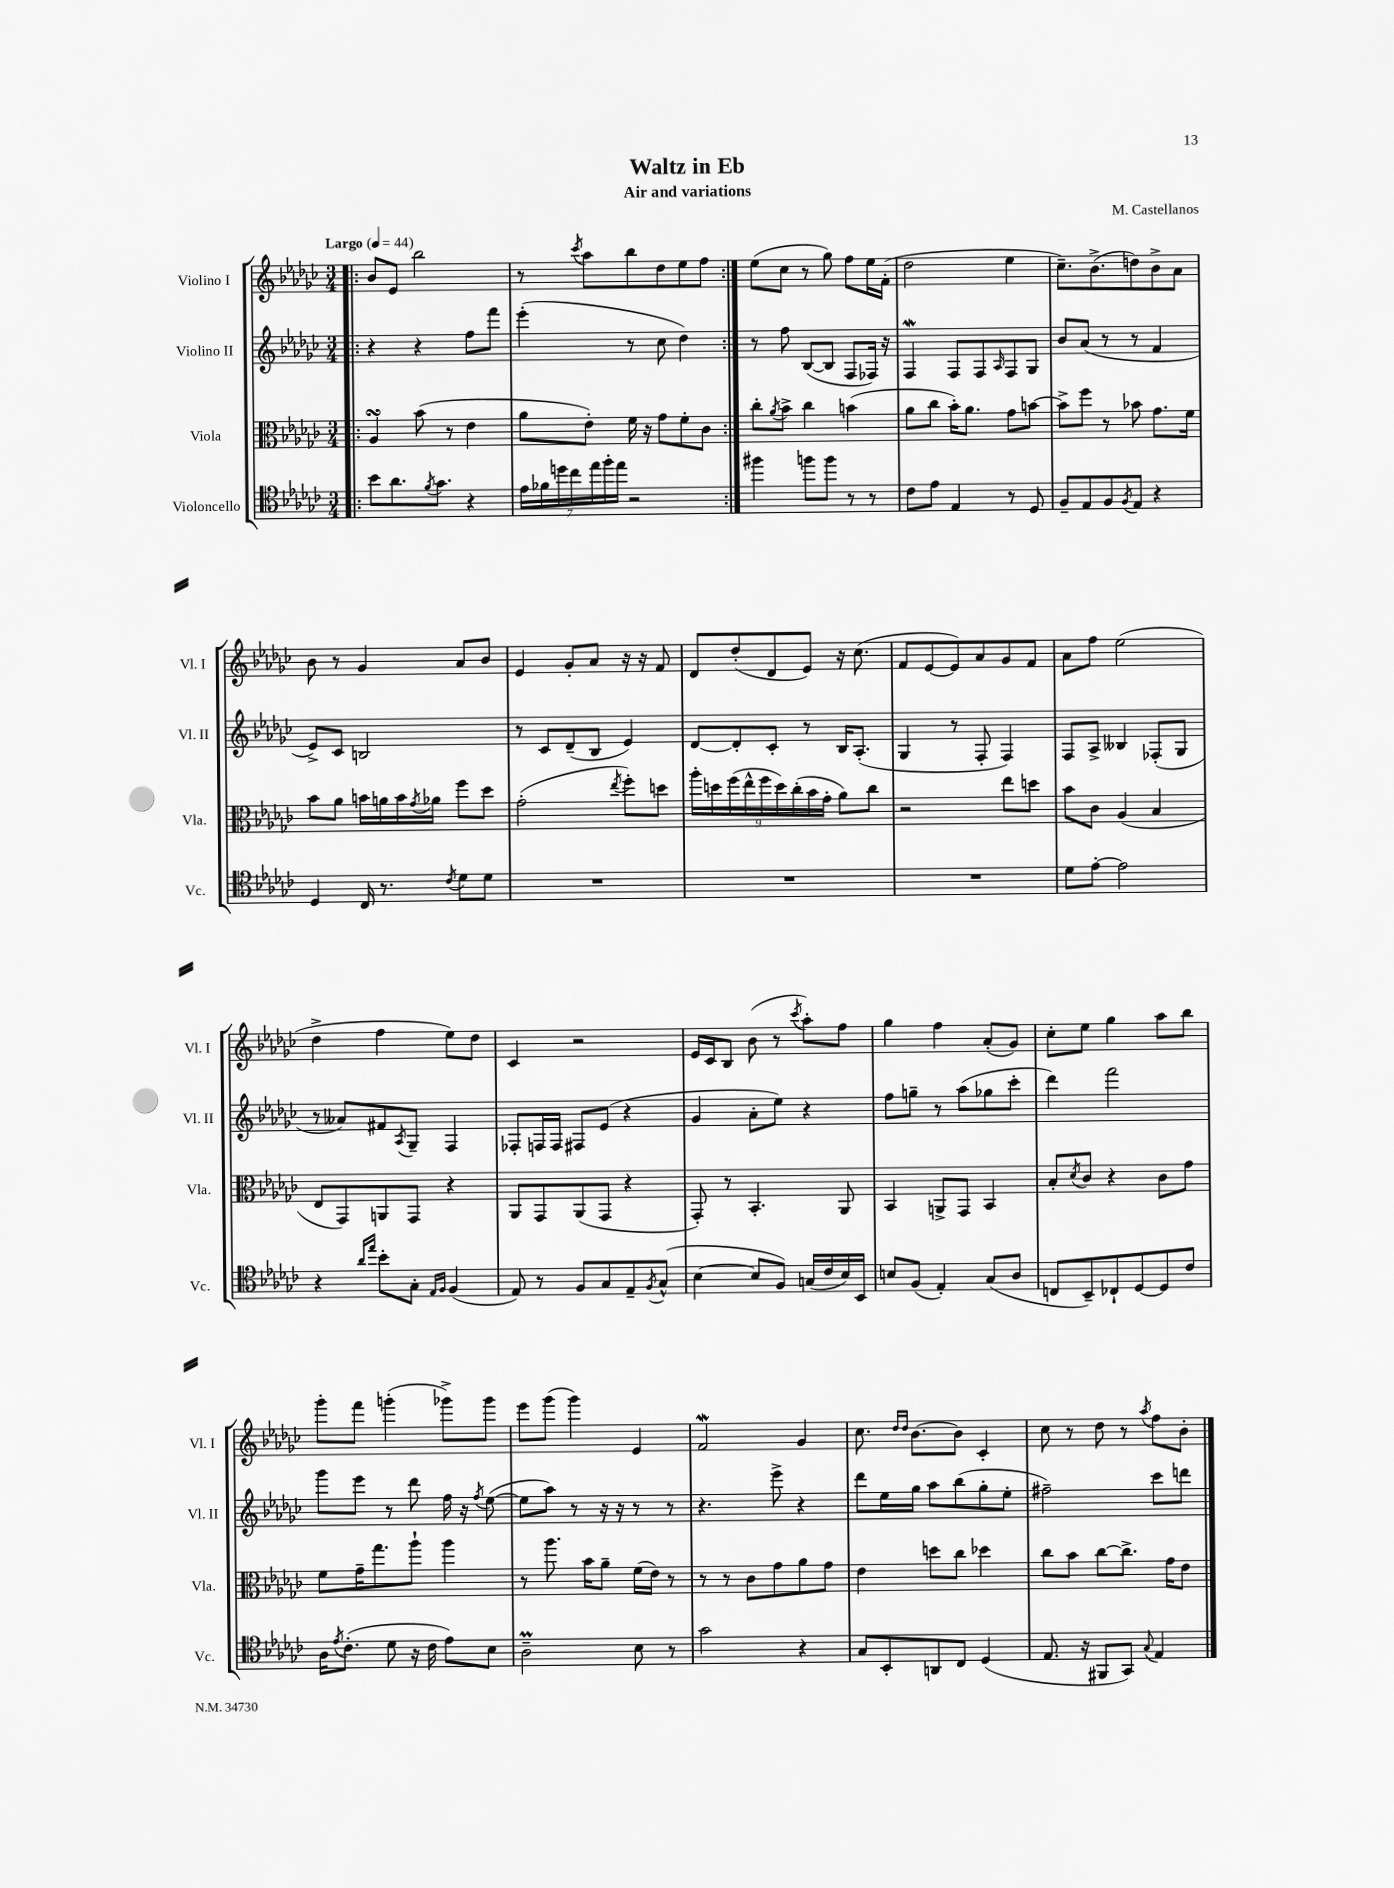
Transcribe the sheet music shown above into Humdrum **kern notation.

**kern	**kern	**kern	**kern
*part4	*part3	*part2	*part1
*staff4	*staff3	*staff2	*staff1
*I"Violoncello	*I"Viola	*I"Violino II	*I"Violino I
*I'Vc.	*I'Vla.	*I'Vl. II	*I'Vl. I
*clefC4	*clefC3	*clefG2	*clefG2
*k[b-e-a-d-g-c-]	*k[b-e-a-d-g-c-]	*k[b-e-a-d-g-c-]	*k[b-e-a-d-g-c-]
*M3/4	*M3/4	*M3/4	*M3/4
*MM44	*MM44	*MM44	*MM44
=1!|:	=1!|:	=1!|:	=1!|:
!	!	!	!LO:TX:a:B:t=Largo
8b-\L	4A-sSSS/	4r	8b-/L
8.a-\	.	.	8e-/J
.	(8b-\	4r	2bb-\
8qf/	.	.	.
8.g-\J	.	.	.
.	8r	.	.
4r	4e-\	8ff\L	.
.	.	8fff\J	.
=2	=2	=2	=2
28e-\LL	8a-\L	(4eee-'\	8r
28f-X\	.	.	.
28ddn\	.	.	.
28cc-\	.	.	.
.	.	.	8qccc-/
.	8e-'\J)	.	8aa-\L
28ee-\	.	.	.
28ff'\	.	.	.
28ee-\JJ	.	.	.
2r	16f\	8r	8bb-\
.	16r	.	.
.	8g-\L	8cc-\	8dd-\
.	8f'\	4dd-\)	8ee-\
.	8c-\J	.	8ff\J
=3:|!	=3:|!	=3:|!	=3:|!
4ff#X\	8cc-'\L	8r	(8ee-\L
.	8qa-/	.	.
.	8b-^\J	8ff\	8cc-\J
8ffn\L	4cc-\	([8B-/L	8r
8ff\J	.	8B-/J]	8gg-\)
8r	(4bn\	8F/L	8ff\L
8r	.	16F-X/Jk)	16ee-\L
.	.	16r	(16f'\JJ
=4	=4	=4	=4
8c-\L	8a-\L	4FW/	2dd-\
8e-\J	8cc-\J	.	.
4E-/	16b-'\KL)	8F/L	.
.	8.a-\J	.	.
.	.	8F/	.
.	.	16qqA-/	.
8r	8g-\L	8F/	4ee-\
8D-/	[8bn\J	8G-/J	.
=5	=5	=5	=5
8F~/L	8b^\L]	8b-/L	8.cc-~\L)
8E-/	8ff\J	(8a-/J	.
.	.	.	(8.b-^\
8F/	8r	8r	.
8qF/	.	.	.
8E-/J	8b-X\	8r	8ddn\)
4r	8.g-\L	4f/	8b-^\
.	.	.	8a-\J
.	16f\Jk	.	.
!!LO:LB:g=z
=6	=6	=6	=6
4D-/	8b-\L	8e-^/L)	8b-\
.	8a-\J	8c-/J	8r
16C-/	16bn\LL	2Bn/	4g-/
8.r	16an\	.	.
.	16b\	.	.
.	8qg-/	.	.
.	16a-X\JJ	.	.
8qc-/	.	.	.
8d-\L	8ff\L	.	8a-/L
8d-\J	8dd-\J	.	8b-/J
=7	=7	=7	=7
2.r	(2g-'\	8r	4e-/
.	.	8c-/L	.
.	.	(8d-~/	8g-'/L
.	.	8B-/J	8a-/J
.	8qee-/	.	.
.	8ff'\L)	4e-/)	16r
.	.	.	16r
.	8ddn\J	.	8f/
=8	=8	=8	=8
2.r	18aa-'\LL	[8d-/L	8d-/L
.	18ddn\	.	.
.	(18ff\	.	.
.	.	8d-'/]	(8dd-'/
.	18ee-^^\	.	.
.	18ff\	.	.
.	.	8c-'/J	8d-/
.	18dd\)	.	.
.	(18cc-'\	.	.
.	.	8r	8e-/J)
.	18b-\	.	.
.	18g-'\JJ	.	.
.	8a-\L)	16B-/KL	16r
.	.	(8.A-'/J	(8.cc-\
.	8cc-\J	.	.
=9	=9	=9	=9
2.r	2r	4G-/	8f/L
.	.	.	[8e-/
.	.	8r	8e-/])
.	.	8F'/	8a-/
.	8ee-\L	4F/)	8g-/
.	8ddn\J	.	8f/J
=10	=10	=10	=10
8d-\L	8b-\L	8F/L	8a-\L
[8e-'\J	8c-\J	8A-^/J	8ff\J
2e-\]	(4A-/	4B--X/	(2ee-\
.	4B-/	(8F-X'/L	.
.	.	8G-/J	.
!!LO:LB:g=z
=11	=11	=11	=11
4r	8E-/L	8r	4dd-^\
.	8GG-/)	8a--X/L)	.
16qqa-/LL	.	.	.
16qqee-/JJ	.	.	.
8b-'\L	8AAn/	8f#X/	4ff\
.	.	8qA-/	.
8G-'\J	8GG-/J	8G-~/J	.
16qqE-/LL	.	.	.
16qqF/JJ	.	.	.
(4F/	4r	4F/	8ee-\L)
.	.	.	8dd-\J
=12	=12	=12	=12
8E-/)	8AA-/L	8F-X'/L	4c-/
8r	8GG-/	16Fn/L	.
.	.	16F/JJ	.
8F/L	(8AA-/	8F#X/L	2r
8G-/	8GG-/J	(8e-/J	.
8E-~/	4r	4r	.
8qF/	.	.	.
(8G-^^/J	.	.	.
=13	=13	=13	=13
[4B-\	8GG-'/)	4g-/	16e-/LL
.	.	.	16c-/J
.	8r	.	8B-/J
8B-/L]	4.BB-'/	8a-'\L	(8b-\
8F/J)	.	8ee-\J)	8r
.	.	.	8qccc-/
(16Gn/LL	.	4r	8aa-'\L)
16c-/	.	.	.
16B-/)	8AA-/	.	8ff\J
16BB-/JJ	.	.	.
=14	=14	=14	=14
8Bn/L	4BB-/	8ff\L	4gg-\
(8F/J	.	8ggn~\J	.
4E-'/)	8AAn^/L	8r	4ff\
.	8GG-/J	(8aa-\L	.
(8G-/L	4BB-/	8gg-X\	(8a-'/L
8A-/J	.	8ccc-'\J	8g-/J)
=15	=15	=15	=15
8Cn/L	8B-'/L	4ddd-\)	8cc-'\L
.	8qd-/	.	.
8BB-~/)	8c-/J	.	8ee-\J
8C-X`/	4r	2fff\	4gg-\
[8D-/	.	.	.
8D-/]	8c-\L	.	8aa-\L
8c-/J	8g-\J	.	8bb-\J
!!LO:LB:g=z
=16	=16	=16	=16
16A-\KL	8f\L	8ggg-\L	8ggg-'\L
8qe-/	.	.	.
(8.c-'\J	.	.	.
.	16g-~\K	8eee-\J	8fff\J
.	8.gg-\	.	.
8d-\	.	8r	(4gggn'\
16r	8aa-`\J	8ddd-\	.
16c-\	.	.	.
8e-\L)	4aa-\	16ff\	8ggg-X^\L)
.	.	16r	.
.	.	8qff/	.
8B-\J	.	([8ee-\	8ggg-\J
=17	=17	=17	=17
2A-M~\	8r	8ee-\L]	8eee-\L
.	8.aa-\	8aa-\J)	(8ggg-\J
.	.	8r	4ggg-\)
.	16b-\KL	.	.
.	8a-~\J	16r	.
.	.	16r	.
8B-\	(16f\LL	8r	4e-/
.	16e-\JJ)	.	.
8r	8r	8r	.
=18	=18	=18	=18
2g-\	8r	4.r	2fW/
.	8r	.	.
.	8c-\L	.	.
.	8g-\	8eee-^\	.
4r	8a-\	4r	4g-/
.	8g-\J	.	.
=19	=19	=19	=19
8G-/L	4e-\	8ddd-\L	8.cc-\
8BB-'/	.	16ee-\L	.
.	.	.	16qqdd-/LL
.	.	.	16qqdd-/JJ
.	.	16gg-\JJ	[8.b-\L
8AAn/	8ddn\L	8aa-\L	.
8C-/J	8cc-\J	(8bb-\	8b-\J]
(4D-/	4dd-X\	8gg-'\	4c-'/
.	.	8ee-'\J	.
=20	=20	=20	=20
8.E-/	8cc-\L	2ff#X~\)	8cc-\
.	8b-\J	.	8r
16r	.	.	.
8FF#X/L	[8cc-\L	.	8dd-\
8GG-/J)	8.cc-^\J]	.	8r
8qqG-/	.	.	8qaa-/
4E-/	.	8ccc-\L	8ff\L
.	16g-\KL	.	.
.	8e-\J	8dddn\J	8b-'\J
==	==	==	==
*-	*-	*-	*-
